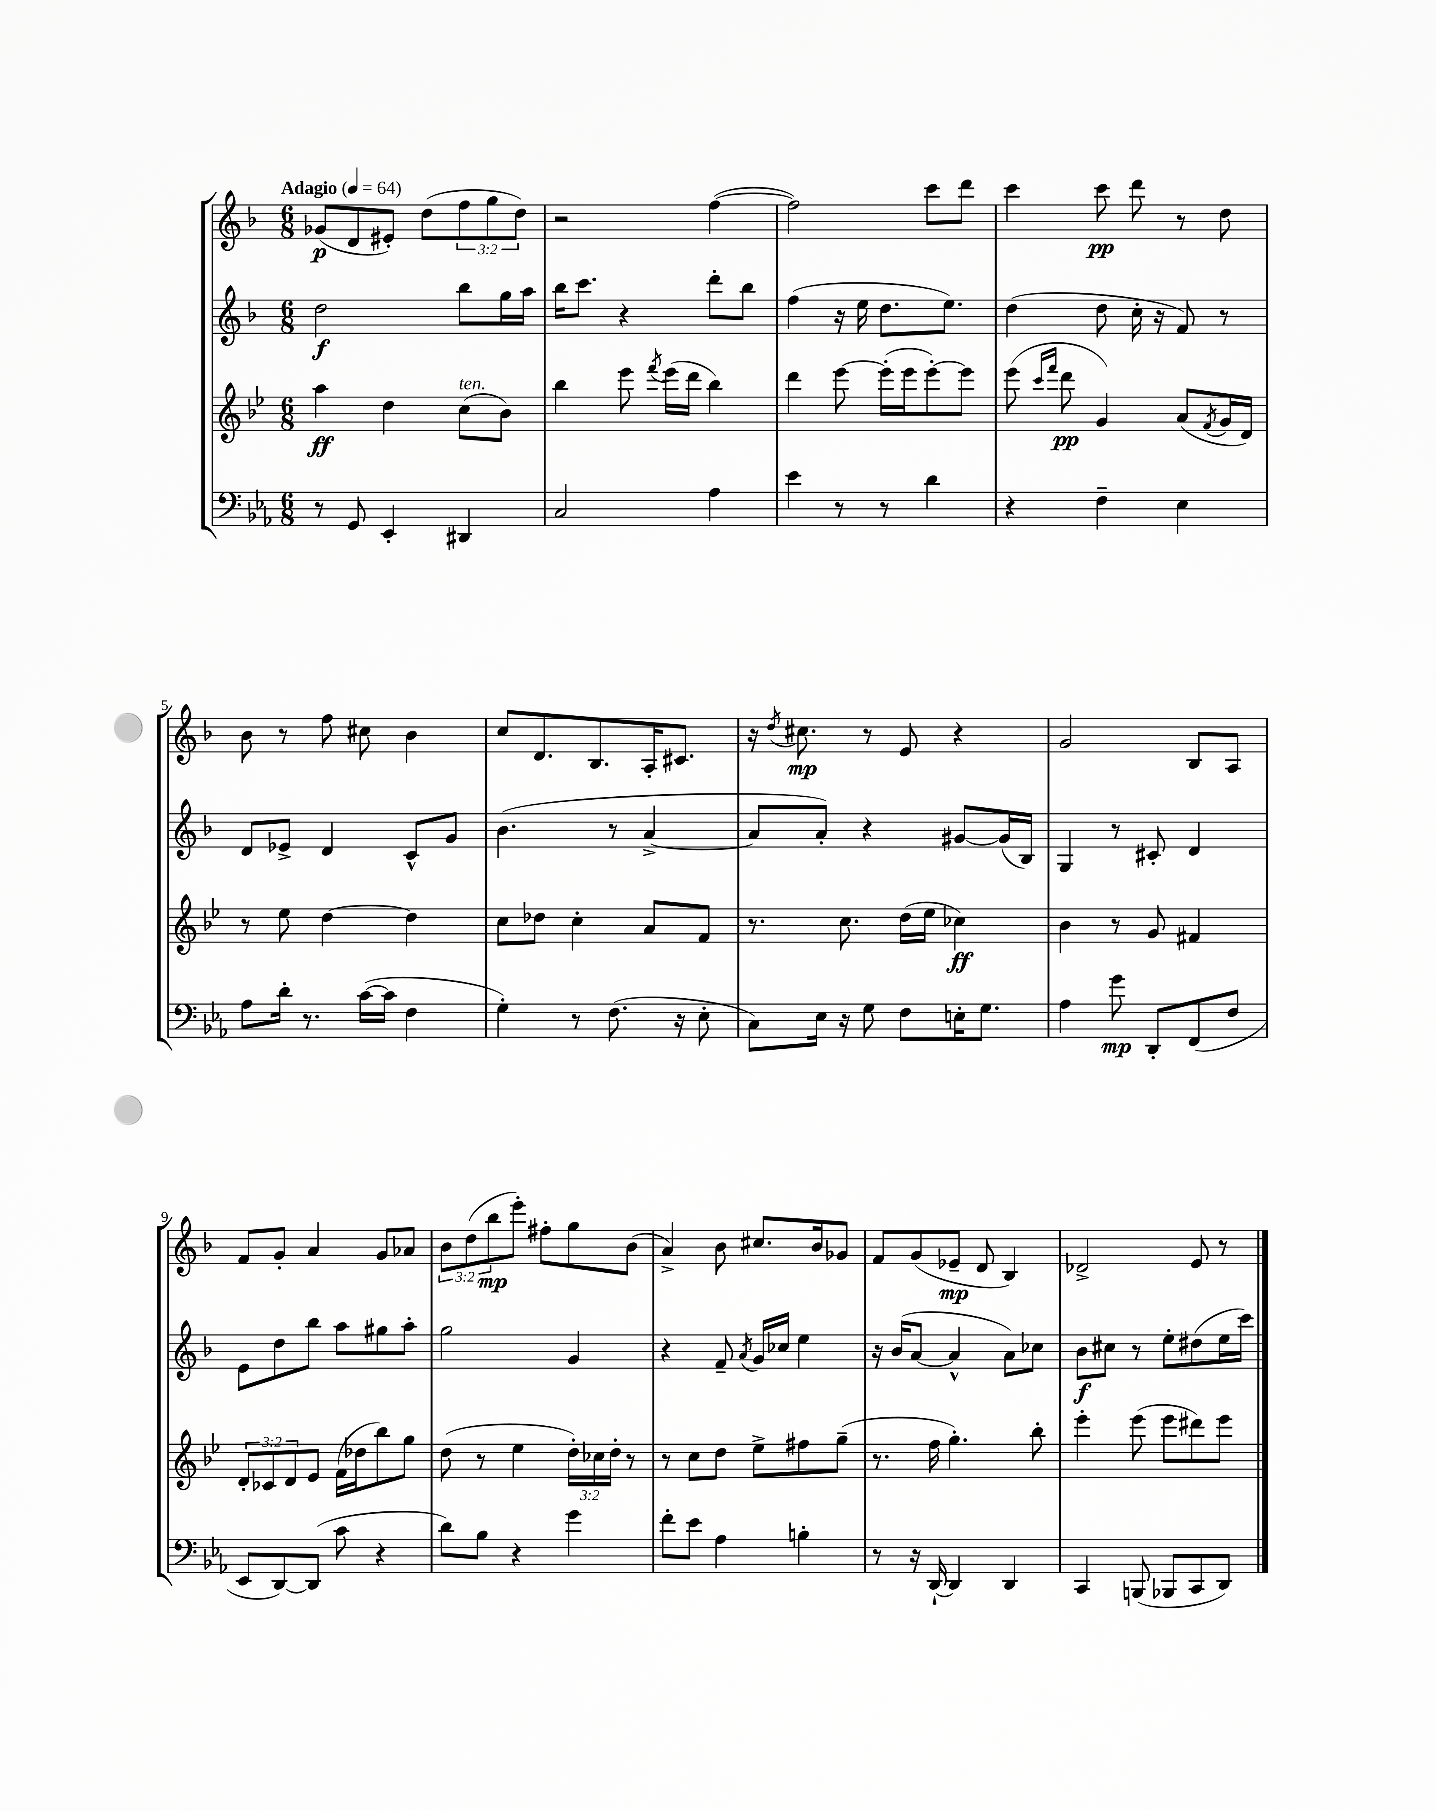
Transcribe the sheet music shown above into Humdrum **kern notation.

**kern	**kern	**kern	**kern
*staff4	*staff3	*staff2	*staff1
*clefF4	*clefG2	*clefG2	*clefG2
*k[b-e-a-]	*k[b-e-]	*k[b-]	*k[b-]
*M6/8	*M6/8	*M6/8	*M6/8
*MM64	*MM64	*MM64	*MM64
8r	4aa	2dd	(8g-
8GG	.	.	8d
4EE-'	4dd	.	8e#')
.	.	.	(8dd
4DD#	(8cc	8bb-	12ff
.	.	.	12gg
.	8b-)	16gg	.
.	.	.	12dd)
.	.	16aa	.
=	=	=	=
2C	4bb-	16bb-	2r
.	.	8.ccc	.
.	8eee-	4r	.
.	8qfff	.	.
.	(16eee-	.	.
.	16ddd	.	.
4A-	4bb-)	8ddd'	([4ff
.	.	8bb-	.
=	=	=	=
4e-	4ddd	(4ff	2ff])
8r	[8eee-	16r	.
.	.	16ee	.
8r	(16eee-']	8.dd	.
.	16eee-	.	.
4d	[8eee-')	.	8ccc
.	.	8.ee)	.
.	8eee-]	.	8ddd
=	=	=	=
4r	(8eee-	(4dd	4ccc
.	16qqccc	.	.
.	16qqfff	.	.
.	8ddd	.	.
4F~	4g)	8dd	8ccc
.	.	16cc'	8ddd
.	.	16r	.
4E-	(8a	8f)	8r
.	8qf	.	.
.	16g	8r	8dd
.	16d)	.	.
=	=	=	=
8A-	8r	8d	8b-
16d'	8ee-	8e-^	8r
8.r	.	.	.
.	[4dd	4d	8ff
([16c	.	.	8cc#
16c]	.	.	.
4F	4dd]	8c^^	4b-
.	.	8g	.
=	=	=	=
4G')	8cc	(4.b-	8cc
.	8dd-	.	8.d
8r	4cc'	.	.
.	.	.	8.B-
(8.F	.	8r	.
.	8a	[4a^	16A'
16r	.	.	8.c#
8E-'	8f	.	.
=	=	=	=
8C)	8.r	8a]	16r
.	.	.	8qdd
.	.	.	8.cc#
16E-	.	8a')	.
16r	8.cc	.	.
8G	.	4r	8r
8F	(16dd	.	8e
.	16ee-	.	.
16E'	4cc-)	[8g#	4r
8.G	.	.	.
.	.	(16g#]	.
.	.	16B-)	.
=	=	=	=
4A-	4b-	4G	2g
8g	8r	8r	.
8DD'	8g	8c#'	.
(8FF	4f#	4d	8B-
8F	.	.	8A
=	=	=	=
8EE-	12d'	8e	8f
.	12c-	.	.
[8DD)	.	8dd	8g'
.	12d	.	.
(8DD]	8e-	8bb-	4a
8c	(16f	8aa	.
.	16dd-	.	.
4r	8bb-)	8gg#	8g
.	8gg	8aa'	8a-
=	=	=	=
8d)	(8dd	2gg	12b-
.	.	.	(12dd
8B-	8r	.	.
.	.	.	12bb-
4r	4ee-	.	8eee')
.	.	.	8ff#'
4g	24dd')	4g	8gg
.	24cc-	.	.
.	24dd'	.	.
.	8r	.	(8b-
=	=	=	=
8f'	8r	4r	4a^)
8e-	8cc	.	.
4A-	8dd	8f~	8b-
.	.	8qa	.
.	8ee-^	16g	8.cc#
.	.	16cc-	.
4B'	8ff#	4ee	.
.	.	.	16b-
.	(8gg~	.	8g-
=	=	=	=
8r	8.r	16r	8f
.	.	(16b-	.
16r	.	[8a	(8g
[16DD`	16ff	.	.
4DD]	4.gg')	4a^^]	8e-~
.	.	.	8d
4DD	.	8a)	4B-)
.	8bb-'	8cc-	.
=	=	=	=
4CC	4eee-'	8b-	2d-^
.	.	8cc#	.
(8BBB	(8eee-	8r	.
8BBB-	8eee-	8ee'	.
8CC	8ddd#)	(8dd#	8e
8DD)	8eee-	16ee	8r
.	.	16ccc)	.
==	==	==	==
*-	*-	*-	*-
